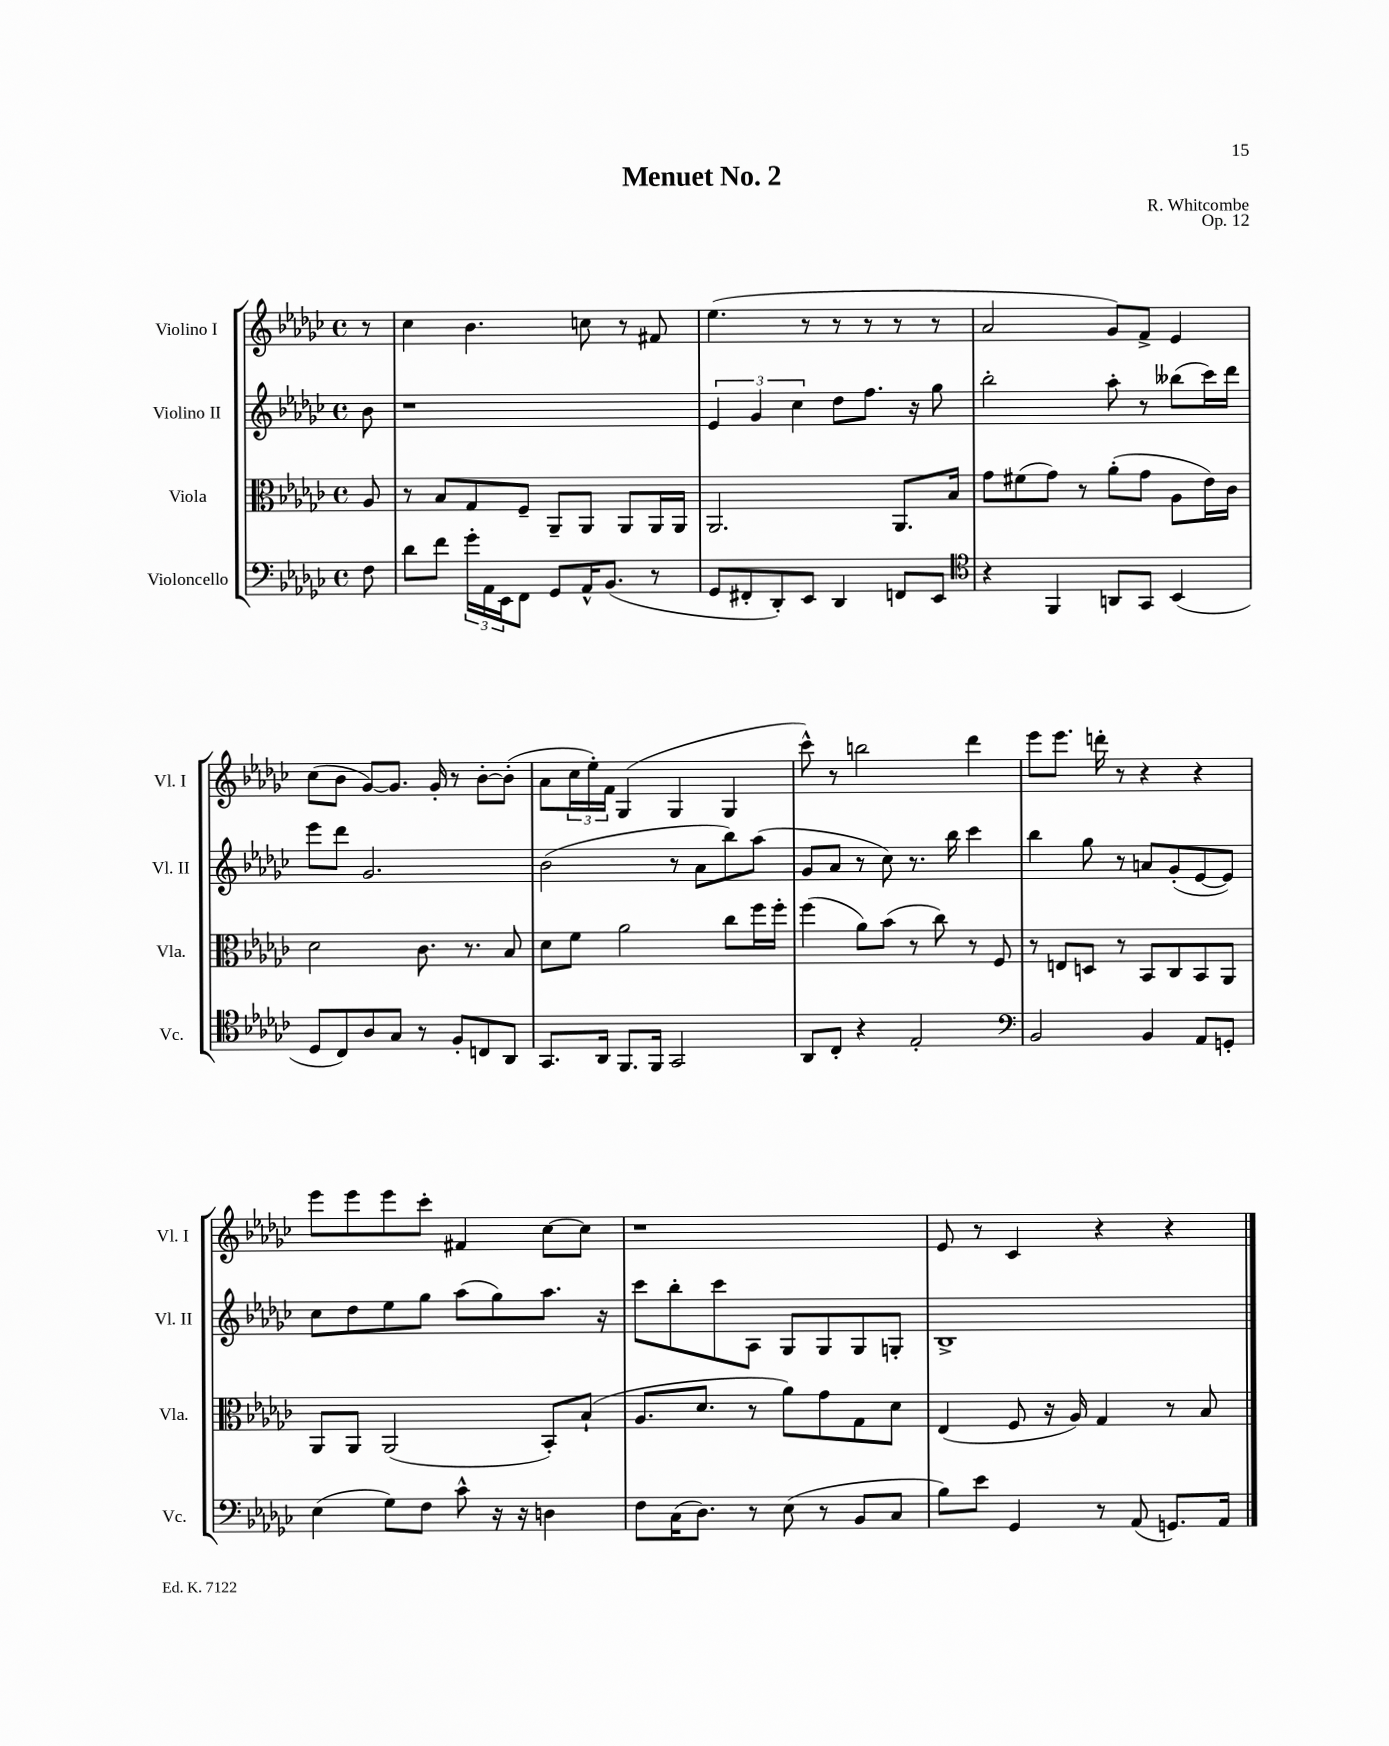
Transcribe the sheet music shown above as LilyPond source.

\header { title = "Menuet No. 2" composer = "R. Whitcombe" opus = "Op. 12" }
<<
\new StaffGroup <<
\new Staff = "s0" \with { instrumentName = "Violino I" shortInstrumentName = "Vl. I" } {
    \clef treble \key ges \major \defaultTimeSignature \time 4/4 \partial 8
    r8 |
    ces''4 bes'4. c''8 r8 fis'8 |
    ees''4.( r8 r8 r8 r8 r8 |
    aes'2 ges'8) f'8-> ees'4 |
    ces''8( bes'8 ges'8~) ges'8. ges'16-. r8 bes'8~-. bes'8-.( |
    aes'8 \tuplet 3/2 { ces''16 ees''16-.) f'16 } ges4( ges4 ges4 |
    ces'''8-^) r8 b''2 des'''4 |
    ees'''8 ees'''8. d'''16-. r8 r4 r4 |
    ees'''8 ees'''8 ees'''8 ces'''8-. fis'4 ces''8~ ces''8 |
    r1 |
    ees'8 r8 ces'4 r4 r4 \bar "|." |
}
\new Staff = "s1" \with { instrumentName = "Violino II" shortInstrumentName = "Vl. II" } {
    \clef treble \key ges \major \defaultTimeSignature \time 4/4 \partial 8
    bes'8 |
    r1 |
    \tuplet 3/2 { ees'4 ges'4 ces''4 } des''8 f''8. r16 ges''8 |
    bes''2-. aes''8-. r8 beses''8( ces'''16) des'''16 |
    ees'''8 des'''8 ges'2. |
    bes'2( r8 aes'8 bes''8) aes''8( |
    ges'8 aes'8 r8 ces''8) r8. bes''16 ces'''4 |
    bes''4 ges''8 r8 a'8 ges'8-.( ees'8~ ees'8) |
    ces''8 des''8 ees''8 ges''8 aes''8( ges''8) aes''8. r16 |
    ces'''8 bes''8-. ces'''8 aes8 ges8 ges8 ges8 g8-. |
    bes1-> \bar "|." |
}
\new Staff = "s2" \with { instrumentName = "Viola" shortInstrumentName = "Vla." } {
    \clef alto \key ges \major \defaultTimeSignature \time 4/4 \partial 8
    aes8 |
    r8 bes8 ges8 f8-- aes,8-- aes,8 aes,8 aes,16 aes,16 |
    aes,2. aes,8. bes16 |
    ges'8 fis'8( ges'8) r8 aes'8-.( ges'8 aes8 ees'16) ces'16 |
    des'2 ces'8. r8. bes8 |
    des'8 f'8 aes'2 ces''8 f''16 f''16-. |
    f''4( aes'8) bes'8( r8 ces''8) r8 f8 |
    r8 e8 d8 r8 bes,8 ces8 bes,8 aes,8 |
    aes,8 aes,8 aes,2( bes,8-.) bes8-!( |
    aes8. des'8. r8 aes'8) ges'8 ges8 des'8 |
    ees4( f8 r16 aes16) ges4 r8 bes8 \bar "|." |
}
\new Staff = "s3" \with { instrumentName = "Violoncello" shortInstrumentName = "Vc." } {
    \clef bass \key ges \major \defaultTimeSignature \time 4/4 \partial 8
    f8 |
    des'8 f'8 \tuplet 3/2 { ges'16-. aes,16 ees,16 } f,8 ges,8 aes,16-^ bes,8.( r8 |
    ges,8 fis,8-. des,8-.) ees,8 des,4 f,8 ees,8 |
    \clef tenor r4 f,4 a,8 ges,8 bes,4( |
    des8 ces8) aes8 ges8 r8 f8-. c8 aes,8 |
    ges,8. aes,16 f,8. f,16 ges,2 |
    aes,8 ces8-. r4 ees2-. |
    \clef bass bes,2 bes,4 aes,8 g,8-. |
    ees4( ges8) f8 ces'8-^ r16 r16 d4 |
    f8 ces16( des8.) r8 ees8( r8 bes,8 ces8 |
    bes8) ees'8 ges,4 r8 aes,8( g,8.) aes,16 \bar "|." |
}
>>
>>
\layout { \context { \Score \remove "Bar_number_engraver" } }
